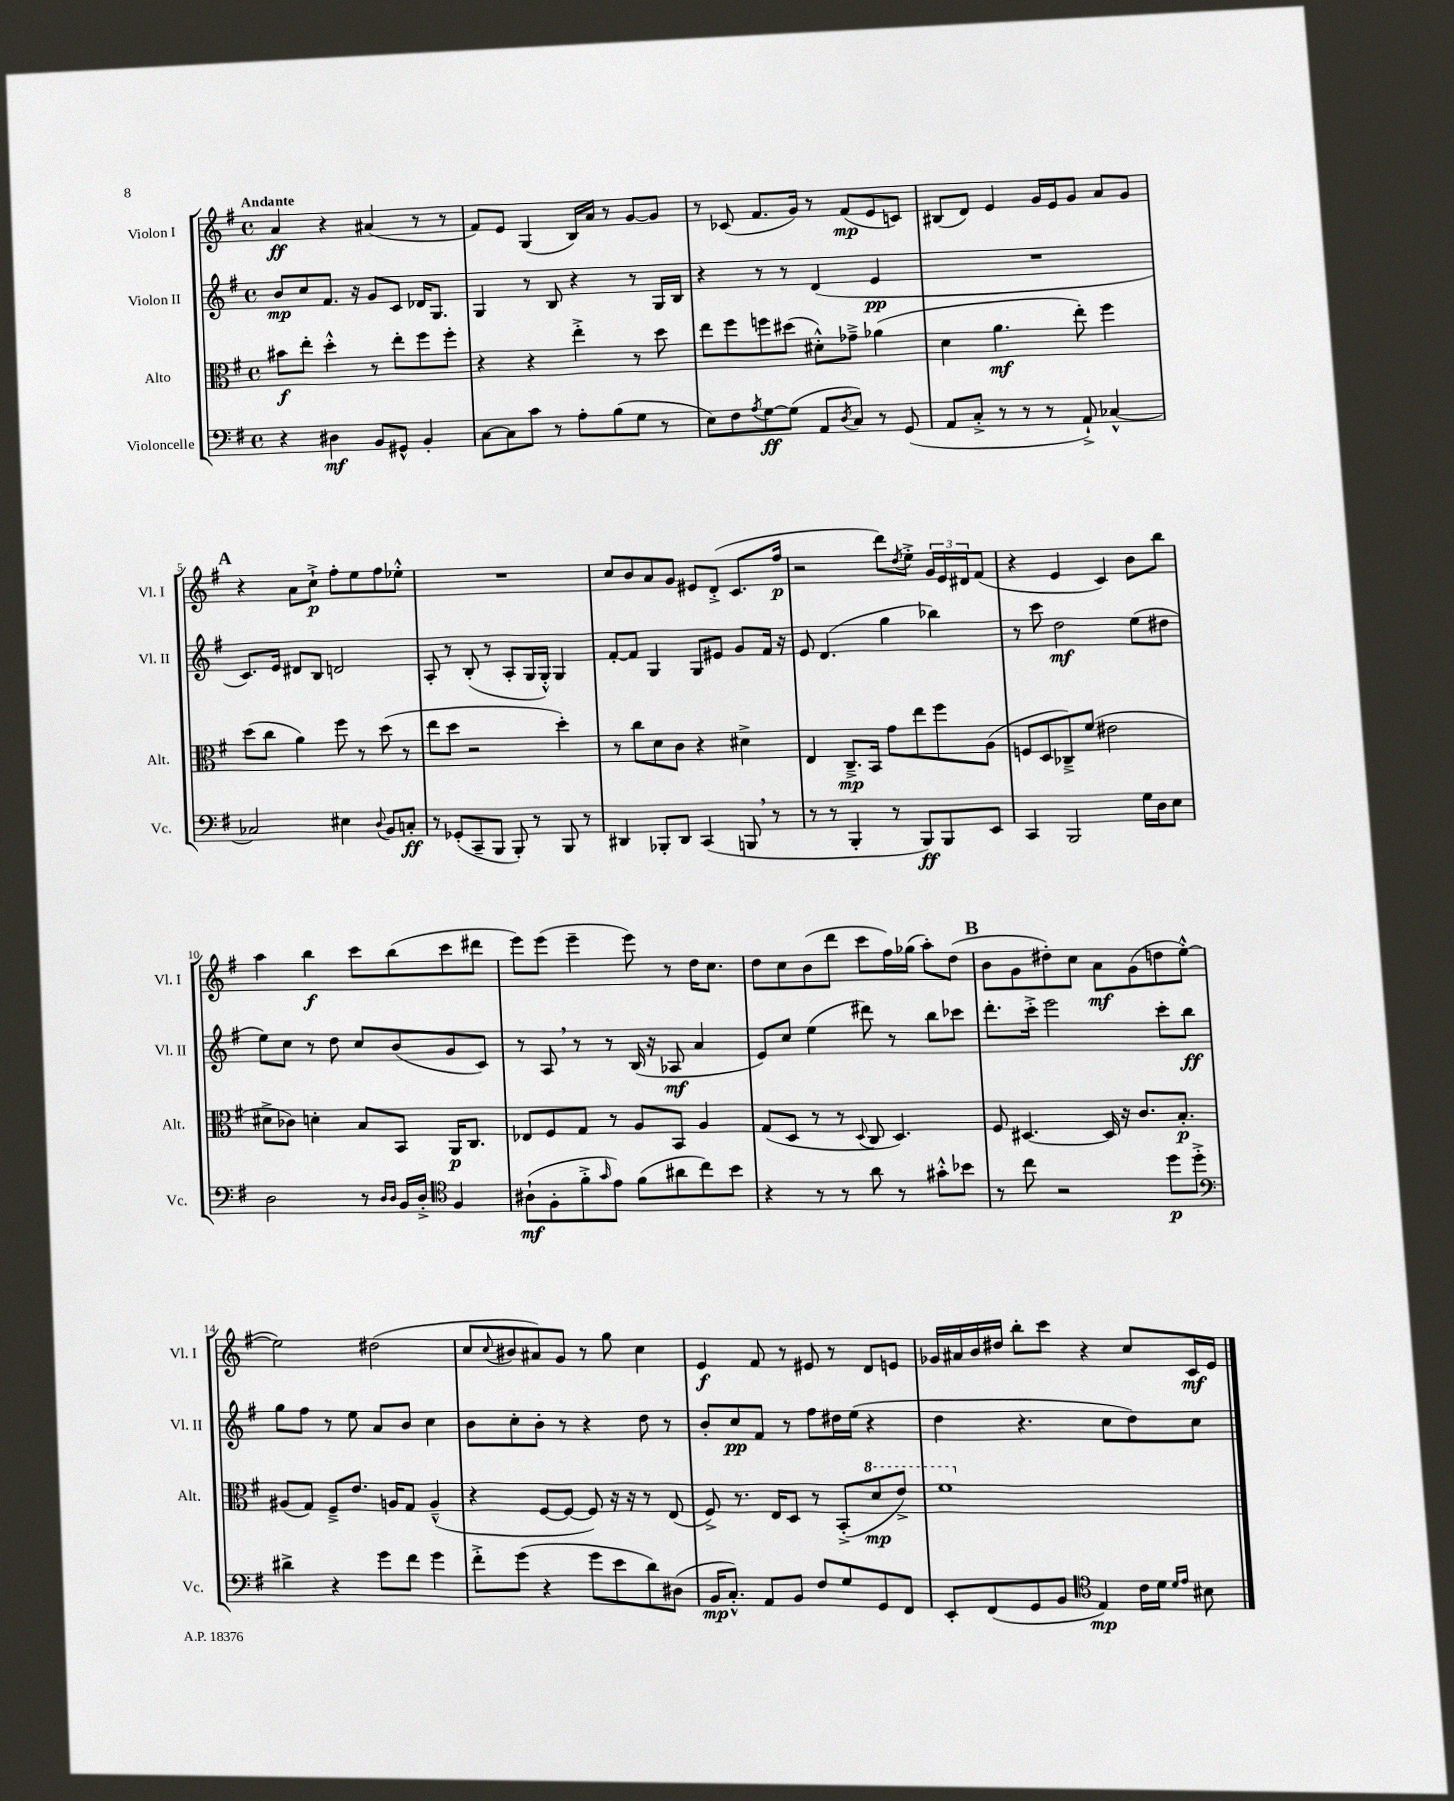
<<
\new StaffGroup <<
\new Staff = "s0" \with { instrumentName = "Violon I" shortInstrumentName = "Vl. I" } {
    \clef treble \key g \major \defaultTimeSignature \time 4/4 \tempo "Andante"
    a'4\ff r4 ais'4( r8 r8 |
    fis'8) e'8 g4( b16) a'16 r8 g'8~ g'8 |
    r8 ces'8( fis'8. g'16) r8 fis'8\mp( e'8 c'8) |
    bis8( d'8) e'4 g'16 e'16 g'8 a'8 g'8 |
    \mark \markup { \bold "A" } r4 a'8 c''8-!->\p fis''8-. e''8 fis''8 ees''8-.-^ |
    R1 |
    c''8 b'8 a'8 g'8 eis'8 d'8-.->( c'8. fis''16\p |
    r2 d'''8) \acciaccatura { d''8 } e''8-.-> \tuplet 3/2 { g'16 e'16 dis'16 } fis'8( |
    r4 e'4 c'4) b'8 b''8 |
    a''4 b''4\f c'''8 b''8( c'''8 dis'''8 |
    e'''8) e'''8( e'''4-- e'''8) r8 d''16 c''8. |
    d''8 c''8 b'8( d'''8 c'''8 fis''16) ges''16( a''8-.) d''8( |
    \mark \markup { \bold "B" } b'8 g'8 dis''8-.) c''8 a'8\mf g'8( d''8 e''8~-.-^ |
    e''2) dis''2( |
    c''8 \appoggiatura { c''8 } bis'8 ais'8) g'8 r8 g''8 c''4 |
    e'4\f fis'8 r8 eis'8 r8 d'8 e'8 |
    ges'16 ais'16 b'16 dis''16 b''8-. c'''8 r4 c''8 c'16\mf e'16 \bar "|." |
}
\new Staff = "s1" \with { instrumentName = "Violon II" shortInstrumentName = "Vl. II" } {
    \clef treble \key g \major \defaultTimeSignature \time 4/4
    b'8\mp c''8 fis'8. r16 g'8 c'8 des'16 g8. |
    g4 r8 b8 r4 r8 g16 b16 |
    r4 r8 r8 d'4( e'4\pp |
    R1 |
    \mark \markup { \bold "A" } c'8.) e'16 dis'8 b8 d'2 |
    a8-. r8 b8-.( r8 a8-. g16 g16-.-^) g4 |
    fis'8~-. fis'8 g4 g8 eis'8 g'8 fis'16 r16 |
    e'8 d'4.( g''4 bes''4) |
    r8 c'''8 d''2\mf e''8( dis''8 |
    e''8) c''8 r8 d''8 c''8 b'8( g'8 c'8) |
    r8 a8 \breathe r8 r8 b16( r16 aes8\mf a'4 |
    e'8) c''8 e''4( dis'''8) r8 b''8 ces'''8 |
    \mark \markup { \bold "B" } d'''8.-. c'''16-.-> e'''2 c'''8-. b''8\ff |
    g''8 fis''8 r8 e''8 a'8 b'8 c''4 |
    b'8 c''8-. b'8-. r8 r4 d''8 r8 |
    b'8-. c''8\pp fis'8 r8 fis''8 dis''16 e''16( r4 |
    d''4 r4. c''8 d''8) c''8 \bar "|." |
}
\new Staff = "s2" \with { instrumentName = "Alto" shortInstrumentName = "Alt." } {
    \clef alto \key g \major \defaultTimeSignature \time 4/4
    bis'8\f e''8-. d''4-.-^ r8 e''8-. fis''8 fis''8-. |
    r4 r4 e''4-.-> r8 d''8 |
    e''8 fis''8 f''8 dis''8( dis'8-.-^) ges'8---> aes'4( |
    d'4 a'4.\mf e''8-.) fis''4 |
    \mark \markup { \bold "A" } d''8( c''8 a'4) fis''8 r8 d''8( r8 |
    e''8 d''8 r2 d''4-.) |
    r8 c''8 d'8 c'8 r4 dis'4-> |
    e4 c8.--->\mp b,16 g'8 e''8 fis''8 a8( |
    f8 d8 ces8--->) fis'8( eis'2 |
    dis'8-> ces'8) d'4-. b8 b,8 a,16\p c8. |
    ees8 fis8 g8 r8 a8 b,8 a4 |
    g8( d8 r8 r8 \appoggiatura { d8 } c8 d4.) |
    \mark \markup { \bold "B" } fis8 dis4.~ dis16 r16 c'8. b8.-.\p |
    ais8( g8) fis8---> e'8. a16 g8 a4---^( |
    r4 fis8~ fis8~ fis8) r16 r16 r8 e8( |
    fis8->) r8. e16 d8 r8 b,8-.->( \ottava #1 d''8\mp e''8->) |
    fis''1 \ottava #0 \bar "|." |
}
\new Staff = "s3" \with { instrumentName = "Violoncelle" shortInstrumentName = "Vc." } {
    \clef bass \key g \major \defaultTimeSignature \time 4/4
    r4 dis4\mf b,8 gis,8-^ b,4-. |
    c8~ c8 c'8 r8 a8-. b8( g8 r8 |
    e8) fis8 \acciaccatura { a8 } g8~\ff g8( a,8 \acciaccatura { d8 } c8) r8 g,8( |
    a,8 c8-.-> r8 r8 r8 a,8-!->) ces4~-^ |
    \mark \markup { \bold "A" } ces2 eis4 \appoggiatura { d8 } b,8 c8-.\ff |
    r8 ges,8-.( c,8-- b,,8 b,,8-.) r8 b,,8 r8 |
    dis,4 bes,,8-. dis,8 c,4( b,,8 \breathe r8 |
    r8 r8 b,,4-. r8 b,,8\ff) b,,8 e,8 |
    c,4 b,,2 g16 d16 e8 |
    d2 r8 \grace { d16 d16 } b,16 d16-.-> \clef tenor fis4 |
    ais8-!\mf( fis8-. fis'8-.-> \grace { g'16 } e'8) fis'8( ais'8 c''8) b'8 |
    r4 r8 r8 a'8 r8 gis'8-.-^ bes'8 |
    \mark \markup { \bold "B" } r8 c''8 r2 d''8\p d''8-.-> |
    \clef bass dis'4-> r4 g'8 fis'8 g'4 |
    fis'8-.-> g'8( r4 g'8 e'8 d'8) dis8( |
    b,16\mp c8.-.-^) a,8 b,8 fis8 g8 g,8 fis,8 |
    e,8-. fis,8( g,8 b,8 \clef tenor e4\mp) c'16 d'16 \grace { d'16 e'16 } bis8 \bar "|." |
}
>>
>>
